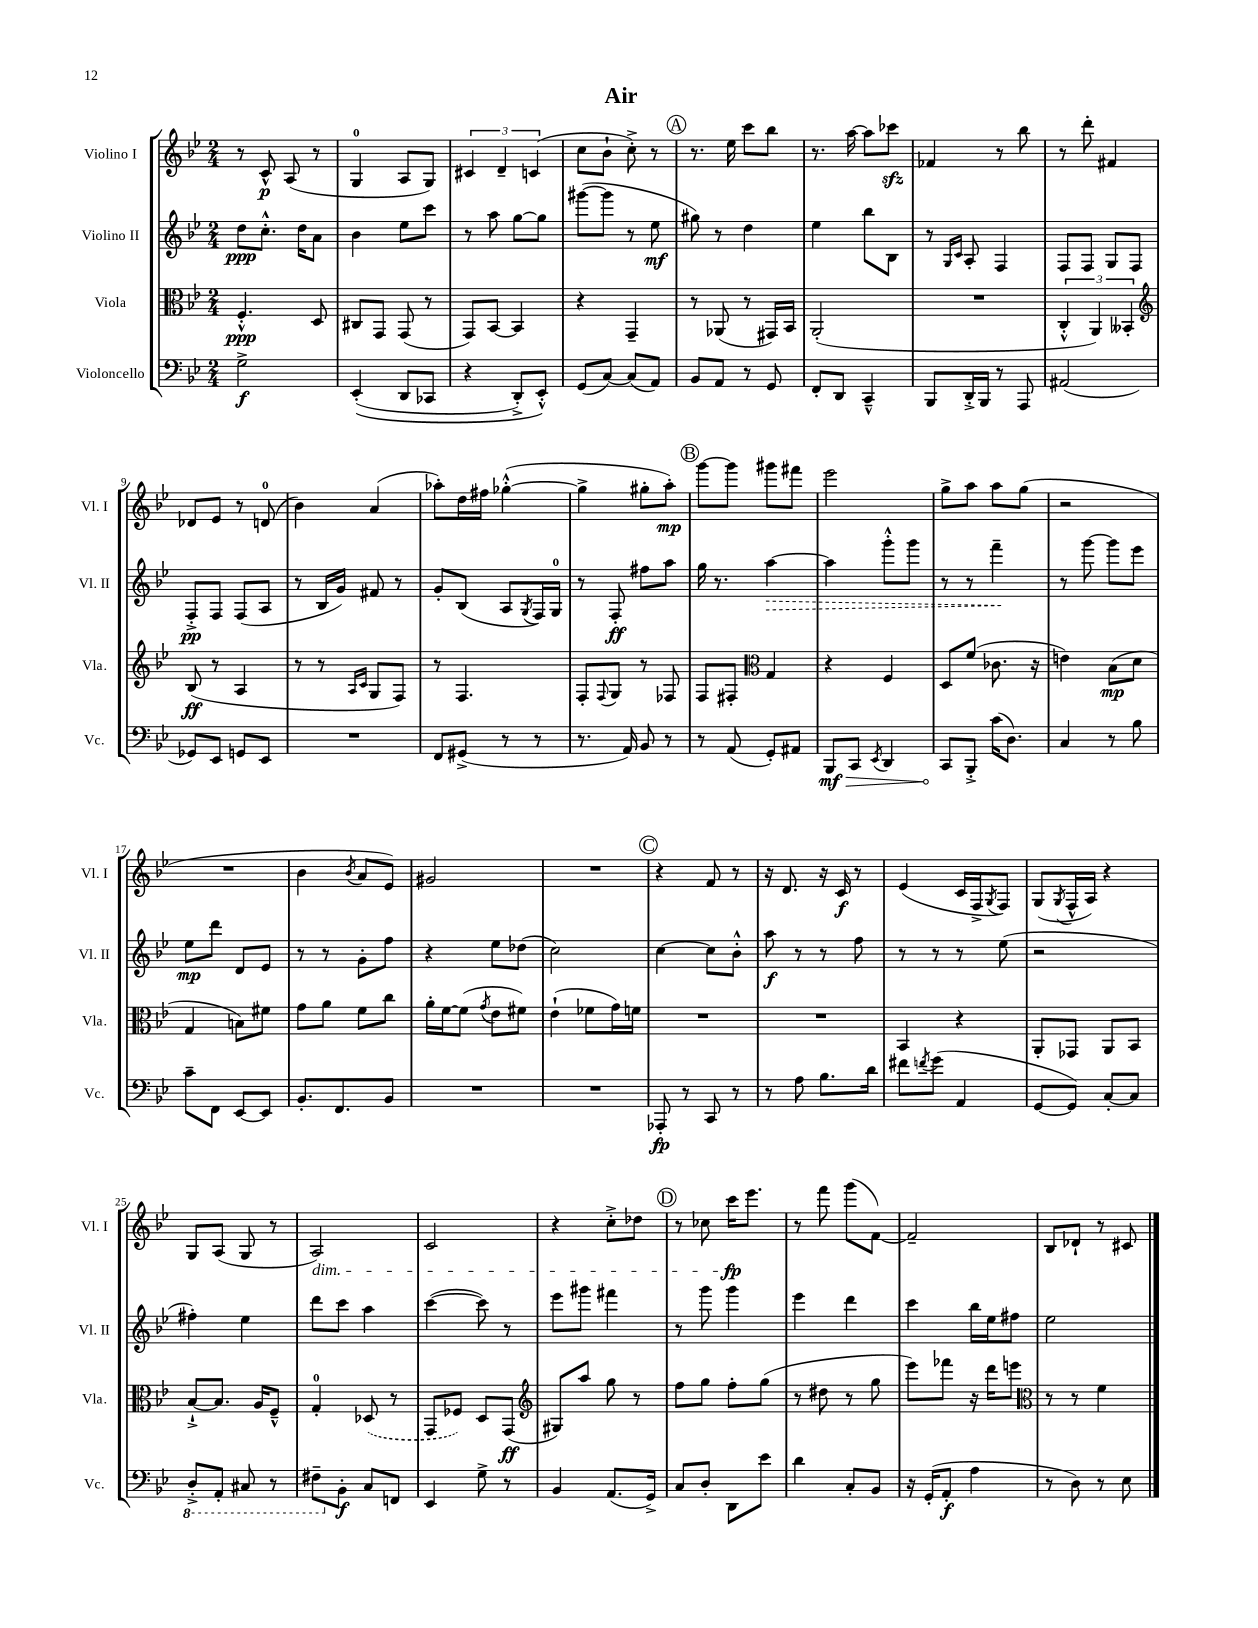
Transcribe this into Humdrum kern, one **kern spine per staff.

**kern	**kern	**kern	**kern
*staff4	*staff3	*staff2	*staff1
*clefF4	*clefC3	*clefG2	*clefG2
*k[b-e-]	*k[b-e-]	*k[b-e-]	*k[b-e-]
*M2/4	*M2/4	*M2/4	*M2/4
2G^	4.F'^^	8dd	8r
.	.	8.cc'^^	8c^^
.	.	.	(8A
.	.	16dd	.
.	8D	8a	8r
=	=	=	=
&((4EE-'	8C#	4b-	4G
.	8GG	.	.
8DD	(8GG	8ee-	8A
8CC-	8r	8ccc	8G)
=	=	=	=
4r	8GG)	8r	6c#
.	[8BB-	8aa	.
.	.	.	6d~
8DD'^)	4BB-]	[8gg	.
.	.	.	(6c
8EE-'^^&)	.	8gg]	.
=	=	=	=
(8GG	4r	([8ggg#	8cc
[8C)	.	8ggg#]	8b-`
(8C]	4GG~	8r	8cc'^)
8AA)	.	8ee-	8r
=	=	=	=
8BB-	8r	8gg#)	8.r
8AA	(8AA-	8r	.
.	.	.	16ee-
8r	8r	4dd	8ccc
8GG	16GG#)	.	8bb-
.	16BB-	.	.
=	=	=	=
8FF'	(2AA'	4ee-	8.r
8DD	.	.	.
.	.	.	[16aa
4CC~^^	.	8bb-	8aa]
.	.	8B-	8ccc-
=	=	=	=
8BBB-	2r	8r	4f-
.	.	16qqG	.
.	.	16qqc	.
16DD'^	.	8A'	.
16BBB-	.	.	.
8r	.	4F	8r
8AAA	.	.	8bb-
=	=	=	=
(2AA#	6C'^^	8F	8r
.	.	8F	8ddd'
.	6AA)	.	.
.	.	8G	4f#
.	6BB--'	.	.
.	.	8F	.
=	=	=	=
*	*clefG2	*	*
8GG-)	(8B-	8F'^	8d-
8EE-	8r	8F	8e-
8GG	4A	(8F	8r
8EE-	.	8A	(8d
=	=	=	=
2r	8r	8r	4b-)
.	8r	16B-	.
.	.	16g)	.
.	16qqA	.	.
.	16qqc	.	.
.	8G	8f#	(4a
.	8F)	8r	.
=	=	=	=
8FF	8r	8g'	8aa-')
(8GG#^	4.F	(8B-	16dd
.	.	.	16ff#
8r	.	8A	([4gg-'^^
.	.	8qG	.
8r	.	16F)	.
.	.	16G	.
=	=	=	=
8.r	8F'	8r	4gg-^]
.	8qqF	.	.
.	8G	8F'	.
16AA)	.	.	.
8BB-	8r	8ff#	8gg#'
8r	8F-	8aa	8aa')
=	=	=	=
8r	8F	16gg	[8ggg
.	.	8.r	.
(8AA	8F#'	.	8ggg]
*	*clefC3	*	*
8GG')	4G	[4aa	8ggg#
8AA#	.	.	8fff#
=	=	=	=
8BBB-	4r	4aa]	2eee-
8CC	.	.	.
8qEE-	.	.	.
4DD	4F	8ggg'^^	.
.	.	8ggg	.
=	=	=	=
8CC	8D	8r	8gg^
8BBB-'^	(8f	8r	8aa
(16c	8.c-	4fff~	8aa
8.D)	.	.	.
.	.	.	(8gg
.	16r	.	.
=	=	=	=
4C	4e)	8r	2r
.	.	[8ggg	.
8r	(8B-	8ggg]	.
8B-	8d	8eee-	.
=	=	=	=
8c~	4G	8ee-	2r
8FF	.	8ddd	.
[8EE-	8B)	8d	.
8EE-]	8f#	8e-	.
=	=	=	=
8.BB-'	8g	8r	4b-
.	8a	8r	.
8.FF	.	.	.
.	.	.	8qb-
.	8f	8g'	8a
8BB-	8cc	8ff	8e-)
=	=	=	=
2r	16a'	4r	2g#
.	[16f	.	.
.	(8f]	.	.
.	8qg	.	.
.	8e-	8ee-	.
.	8f#)	(8dd-	.
=	=	=	=
2r	(4e-`	2cc)	2r
.	8f-	.	.
.	16g)	.	.
.	16f	.	.
=	=	=	=
8AAA-'	2r	[4cc	4r
8r	.	.	.
8CC	.	8cc]	8f
8r	.	8b-'^^	8r
=	=	=	=
8r	2r	8aa	16r
.	.	.	8.d
8A	.	8r	.
8.B-	.	8r	16r
.	.	.	16c
.	.	8ff	8r
16d	.	.	.
=	=	=	=
8f#	4BB-	8r	(4e-
8qf	.	.	.
(8g	.	8r	.
4AA	4r	8r	16c
.	.	.	16F^
.	.	.	8qG
.	.	(8ee-	8F)
=	=	=	=
[8GG	8AA'	2r	(8G
.	.	.	8qG
8GG])	8GG-	.	16F^^
.	.	.	16A)
[8C'	8AA	.	4r
8C]	8BB-	.	.
=	=	=	=
8DD'^	[8B-`^	4ff#')	8G
8AAA'	8.B-]	.	(8A
8CC#	.	4ee-	8G
.	16A	.	.
8r	8F~^^	.	8r
=	=	=	=
8FF#~	4G'	8ddd	2A)
8BB-'	.	8ccc	.
8C	(8D-	4aa	.
8FF	8r	.	.
=	=	=	=
4EE-	8GG	([4ccc	2c
.	8F-)	.	.
8G^	8D	8ccc])	.
8r	(8GG	8r	.
=	=	=	=
*	*clefG2	*	*
4BB-	8G#)	8eee-	4r
.	8aa	8ggg#	.
(8.AA	8gg	4fff#	8cc'^
.	8r	.	8dd-
16GG^)	.	.	.
=	=	=	=
8C	8ff	8r	8r
8D'	8gg	8ggg	8cc-
8DD	8ff'	4ggg	16ccc
.	.	.	8.eee-
8e-	(8gg	.	.
=	=	=	=
4d	8r	4eee-	8r
.	8dd#	.	8fff
8C'	8r	4ddd	(8ggg
8BB-	8gg	.	[8f)
=	=	=	=
16r	8eee-)	4ccc	2f~]
(16GG'	.	.	.
8AA'	8fff-	.	.
4A	16r	16bb-	.
.	16ddd	16ee-	.
.	8eee	8ff#	.
=	=	=	=
*	*clefC3	*	*
8r	8r	2ee-	8B-
8D)	8r	.	8d-`
8r	4f	.	8r
8E-	.	.	8c#
==	==	==	==
*-	*-	*-	*-
